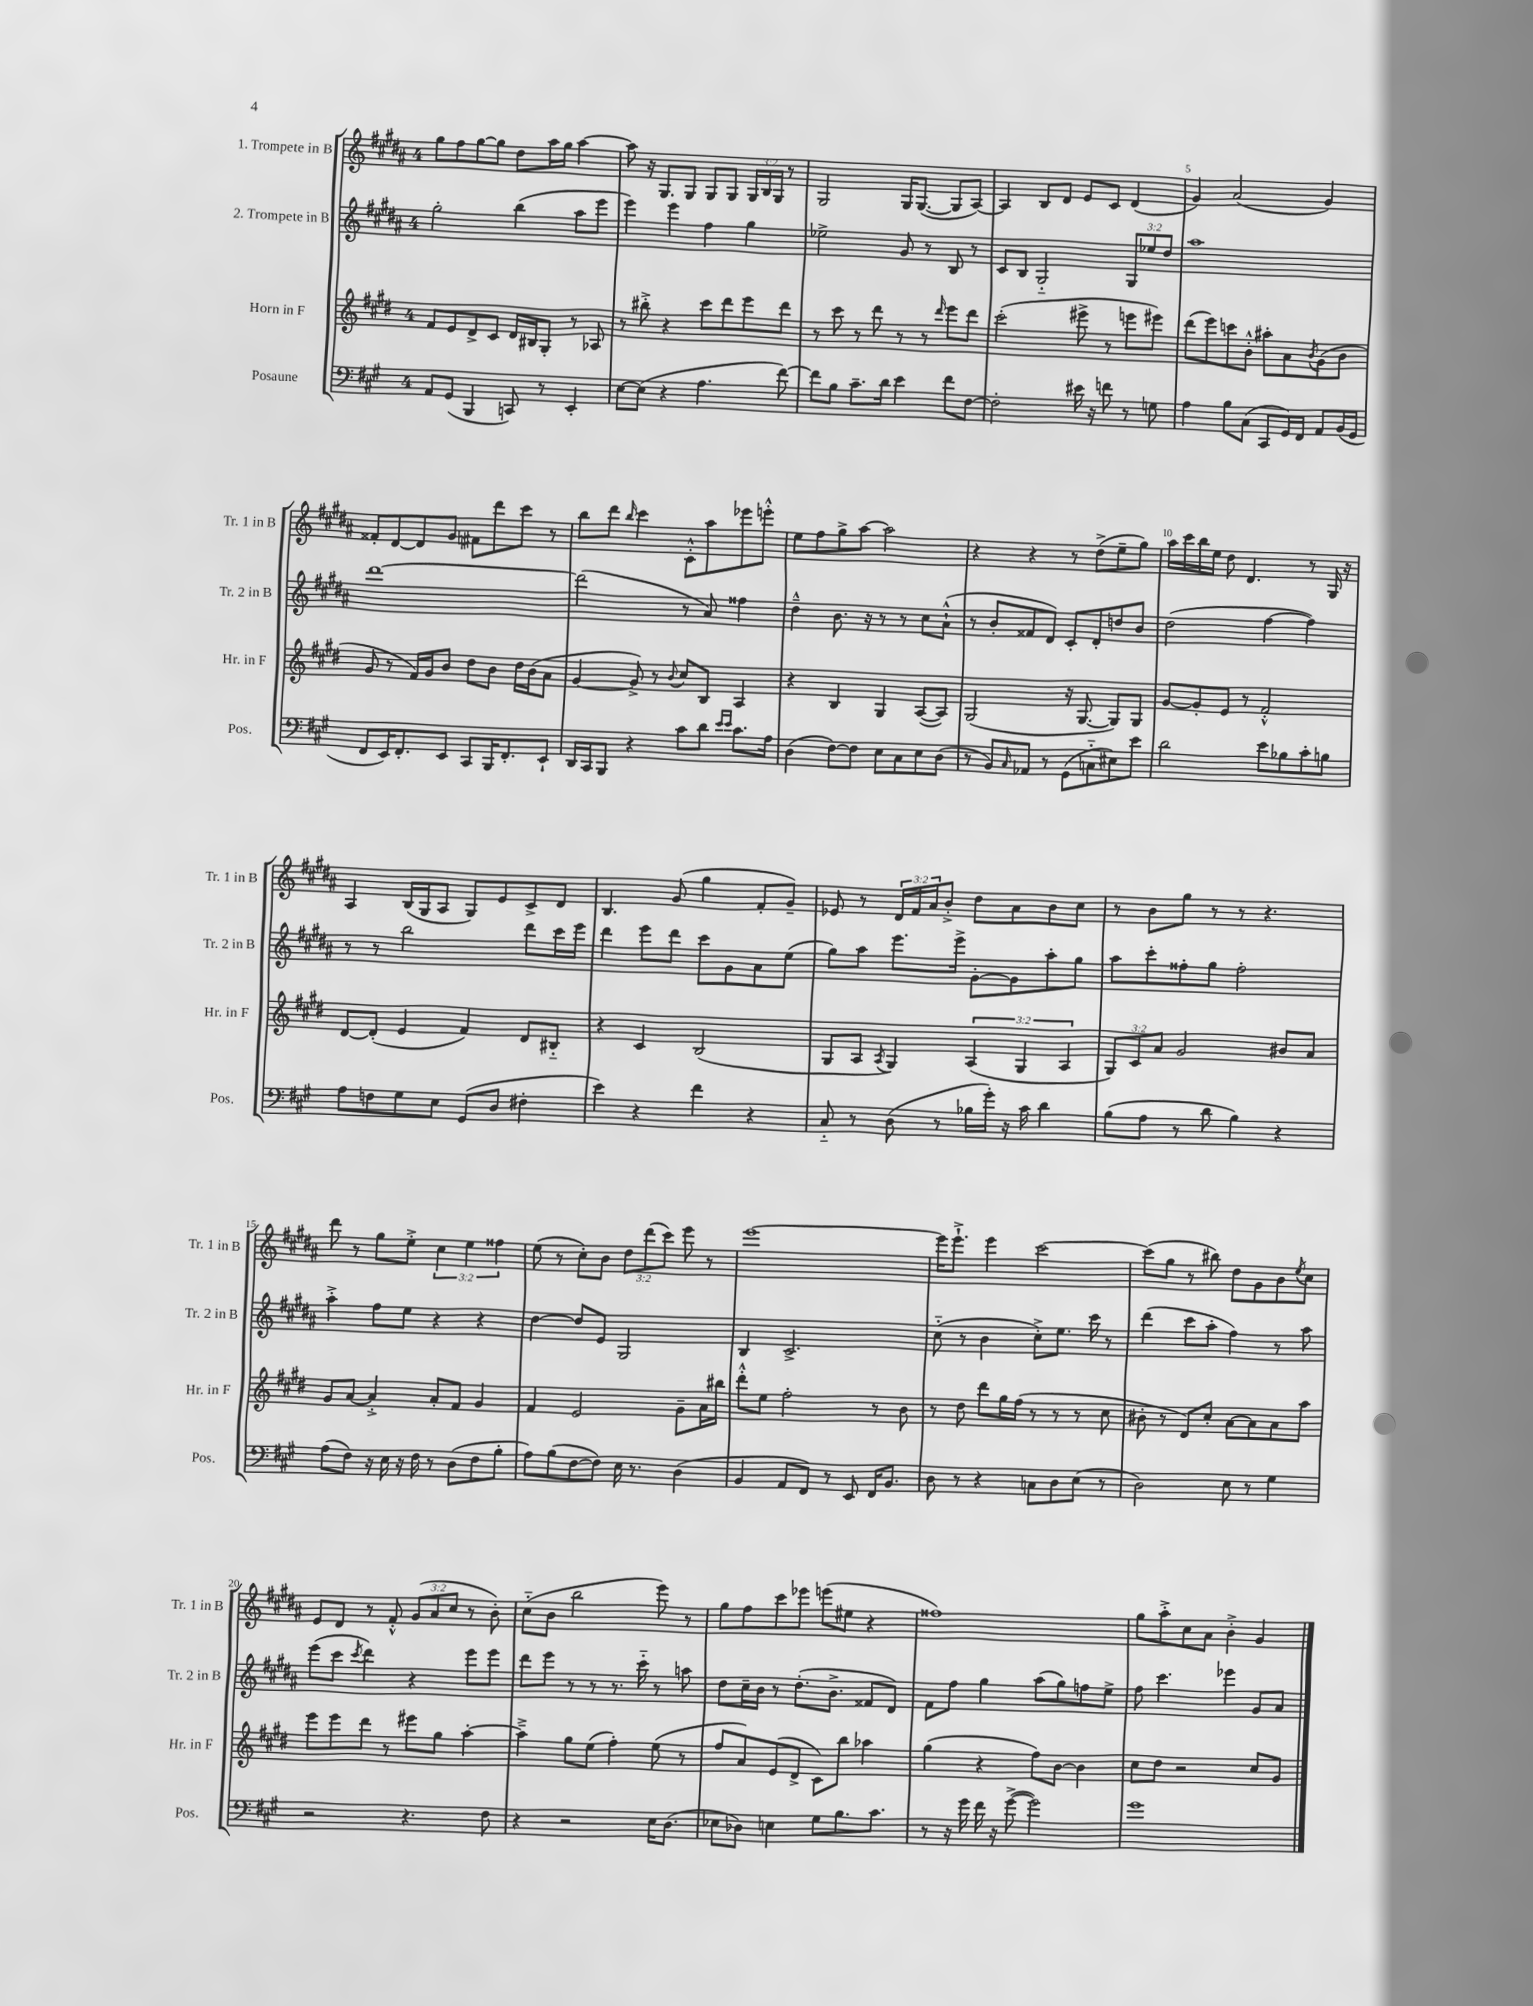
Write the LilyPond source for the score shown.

<<
\new StaffGroup <<
\new Staff = "s0" \with { instrumentName = "1. Trompete in B" shortInstrumentName = "Tr. 1 in B" } {
    \clef treble \key b \major \once \override Staff.TimeSignature.style = #'single-digit \time 4/4 \override Staff.TupletNumber.text = #tuplet-number::calc-fraction-text
    gis''8 fis''8 gis''8~ gis''8 dis''8 ais''16 gis''16 ais''4~ |
    ais''8 r16 gis8. gis8 gis8 gis8 \tuplet 3/2 { gis16 b16 gis16 } r8 |
    gis2 gis16 gis8.~( gis8 ais8~) |
    ais4 b8 dis'8 e'8 cis'8 dis'4( |
    gis'4) ais'2( gis'4) |
    fisis'8-. dis'8~ dis'8 gis'8 fis'8 dis'''8 cis'''8 r8 |
    b''8 dis'''8 \grace { b''16 } cis'''4 cis'8-.-^ ais''8 ees'''8 e'''8-.-^ |
    e''8 fis''8 gis''8-> ais''8~ ais''2 |
    r4 r4 r8 dis''8->( e''8-- gis''8) |
    ais''16 cis'''16 b''16 e''16 dis''8 dis'4. r8 gis16 r16 |
    ais4 b16( gis16 ais8 gis8) e'8 cis'8-> dis'8 |
    b4. gis'8( gis''4 fis'8-. gis'8--) |
    ees'8 r8 \tuplet 3/2 { dis'16 fis'16 ais'16 } b'8-.-> dis''8 ais'8 b'8 cis''8 |
    r8 b'8 gis''8 r8 r8 r4. |
    dis'''8 r8 gis''8 e''8-.-> \tuplet 3/2 { cis''4 e''4 fisis''4 } |
    e''8( r8 cis''8-.) b'8 \tuplet 3/2 { dis''8 dis'''8( cis'''8) } e'''8 r8 |
    e'''1~ |
    e'''16 e'''8.-!-> e'''4 cis'''2~ |
    cis'''8( gis''8 r8 bis''8) dis''8 gis'8 b'8 \acciaccatura { e''8 } cis''8 |
    e'8 dis'8 r8 fis'8-.-^ \tuplet 3/2 { gis'8( ais'8 cis''8 } r8 b'8-.) |
    cis''8-_( b'8 b''2 e'''8) r8 |
    gis''8 fis''8 cis'''8 ees'''8 e'''8( eis''8 r4 |
    fisis''1) |
    gis''8 ais''8-.-> cis''8 ais'8 b'4-.-> gis'4 \bar "|." |
}
\new Staff = "s1" \with { instrumentName = "2. Trompete in B" shortInstrumentName = "Tr. 2 in B" } {
    \clef treble \key b \major \once \override Staff.TimeSignature.style = #'single-digit \time 4/4 \override Staff.TupletNumber.text = #tuplet-number::calc-fraction-text
    gis''2-. b''4( ais''8 e'''8 |
    e'''4) e'''4 fis''4 gis''4 |
    ees''2-> gis'8 r8 b8 r8 |
    cis'8 b8 gis2-_ \tuplet 3/2 { gis8 ees''8 dis''8 } |
    ais''1 |
    dis'''1~ |
    dis'''2( r8 ais'8) fisis''4 |
    dis''4---^ b'8. r16 r8 r8 cis''8 ais'8-!-^( |
    r8 b'8-. fisis'8 dis'8) cis'8-. dis'8-. d''8 b'8 |
    dis''2( fis''4~ fis''4) |
    r8 r8 b''2 dis'''8 cis'''16 e'''16 |
    dis'''4 e'''8 dis'''8 cis'''8 gis'8 ais'8 e''8( |
    gis''8) ais''8 e'''8. e'''16-> gis'8~-. gis'8 ais''8-. gis''8 |
    ais''8 cis'''8-. fisis''8-. gis''8 fisis''2-. |
    ais''4-.-> fis''8 e''8 r4 r4 |
    dis''4~ dis''8 e'8 gis2 |
    b4 cis'2.-> |
    cis''8-_( r8 b'4 cis''8-.->) e''8. cis'''16 r8 |
    dis'''4( cis'''8 ais''8-. fis''4) r8 ais''8 |
    e'''8( cis'''8 \acciaccatura { cis'''8 } dis'''4) r4 e'''8 e'''8 |
    dis'''8 e'''8 r8 r8 r8. cis'''16-_ r8 a''8 |
    dis''8 cis''16-- b'16 r8 dis''8.-.( b'8.-> fisis'8 dis'8) |
    fis'8 fis''8 gis''4 ais''8( gis''8) f''8 e''8-> |
    fis''8 cis'''4. ees'''4 gis'8 ais'8 \bar "|." |
}
\new Staff = "s2" \with { instrumentName = "Horn in F" shortInstrumentName = "Hr. in F" } {
    \clef treble \key e \major \once \override Staff.TimeSignature.style = #'single-digit \time 4/4 \override Staff.TupletNumber.text = #tuplet-number::calc-fraction-text
    fis'8 e'8 dis'8-> cis'8 dis'16 bis16 gis8-. r8 aes8 |
    r8 bis''8-.-> r4 cis'''8 dis'''8 e'''8 dis'''8 |
    r8 cis'''8 r8 dis'''8 r8 r8 \grace { dis'''16 } e'''8 dis'''8 |
    cis'''2-.( eis'''8-> r8 e'''8 eis'''8) |
    dis'''8( e'''8) c'''8 b'8-.-^ ais''8-. a'8 \acciaccatura { b'8 } gis'8( b'8 |
    gis'8 r8 fis'16) gis'16 b'8 dis''8 b'8 dis''16 b'16( a'8 |
    gis'4~ gis'8->) r8 \appoggiatura { b'8 } cis''8 b8 a4 |
    r4 b4 gis4 a8~( a8) |
    gis2( r16 gis8.~ gis8) gis8 |
    gis'8~ gis'8-. e'8 r8 fis'2-.-^ |
    dis'8~ dis'8-.( e'4 fis'4) dis'8 bis8-_ |
    r4 cis'4 b2( |
    gis8 a8 \acciaccatura { a8 } gis4) \tuplet 3/2 { a4( gis4 a4 } |
    \tuplet 3/2 { gis8) cis'8 a'8 } gis'2 bis'8 a'8 |
    gis'8 a'8~ a'4-.-> a'8-. fis'8 gis'4 |
    fis'4 e'2 gis'8-- a'16 bis''16 |
    dis'''8-.-^ e''8 fis''2-. r8 b'8 |
    r8 dis''8 dis'''8 gis''16 fis''16( r8 r8 r8 cis''8 |
    bis'8-. r8 dis'8) cis''8-. a'8~ a'8 a'8 a''8 |
    e'''8 e'''8 dis'''8 r8 eis'''8 gis''8 a''4~-. |
    a''4---> gis''8 e''8( fis''4-.) e''8( r8 |
    fis''8 a'8) e'8( dis'8-> cis'8) b''8 aes''4 |
    gis''4( r4 fis''8) b'8~ b'4 |
    cis''8 dis''8 r2 cis''8 gis'8 \bar "|." |
}
\new Staff = "s3" \with { instrumentName = "Posaune" shortInstrumentName = "Pos." } {
    \clef bass \key a \major \once \override Staff.TimeSignature.style = #'single-digit \time 4/4
    a,8 gis,8( b,,4 c,8) r8 e,4-. |
    e8~ e8( r4 a4. fis'8~) |
    fis'8 b8 cis'8.-- d'16 e'4 fis'8 fis8~ |
    fis2-. eis'16 r16 f'8 r8 g8 |
    a4 b8 cis8( cis,8 gis,16) fis,16 a,8 b,16( gis,16 |
    fis,8 e,16) fis,8.-. e,8 cis,8 b,,16 fis,8.-. e,8-! |
    d,16 cis,16 b,,8 r4 cis'8 d'8 \grace { e'16 e'16 } cis'8. a16 |
    d4( fis8~) fis8 e8 cis8 e8 d8( |
    r8 b,8) \grace { cis16 } aes,8 r8 gis,8( c8-_ eis8) e'8 |
    d'2 e'8 bes8 cis'8-. b8 |
    a8 f8 gis8 e8 gis,8( d8 fis4-. |
    e'4) r4 fis'4 r4 |
    cis8-_ r8 d8( r8 bes16 gis'16-.) r16 cis'16 d'4 |
    b8( a8 r8 d'8 b4) r4 |
    a8( fis8) r16 e16 r16 fis16 r8 d8( fis8 b8-. |
    a8) b8( fis8~ fis8) e16 r8. d4( |
    b,4 a,8 fis,8) r8 e,8 fis,16 b,8. |
    d8 r8 r4 c8 d8 e8( r8 |
    d2) e8 r8 gis4 |
    r2 r4. fis8 |
    r4 r2 e16 d8.( |
    ees8 des8) e4 gis8 b8. cis'8. |
    r8 r16 gis'16 fis'16 r16 gis'8~->( gis'2) |
    gis'1 \bar "|." |
}
>>
>>
\layout { \context { \Score \override BarNumber.break-visibility = ##(#f #t #t) barNumberVisibility = #(every-nth-bar-number-visible 5) } }
